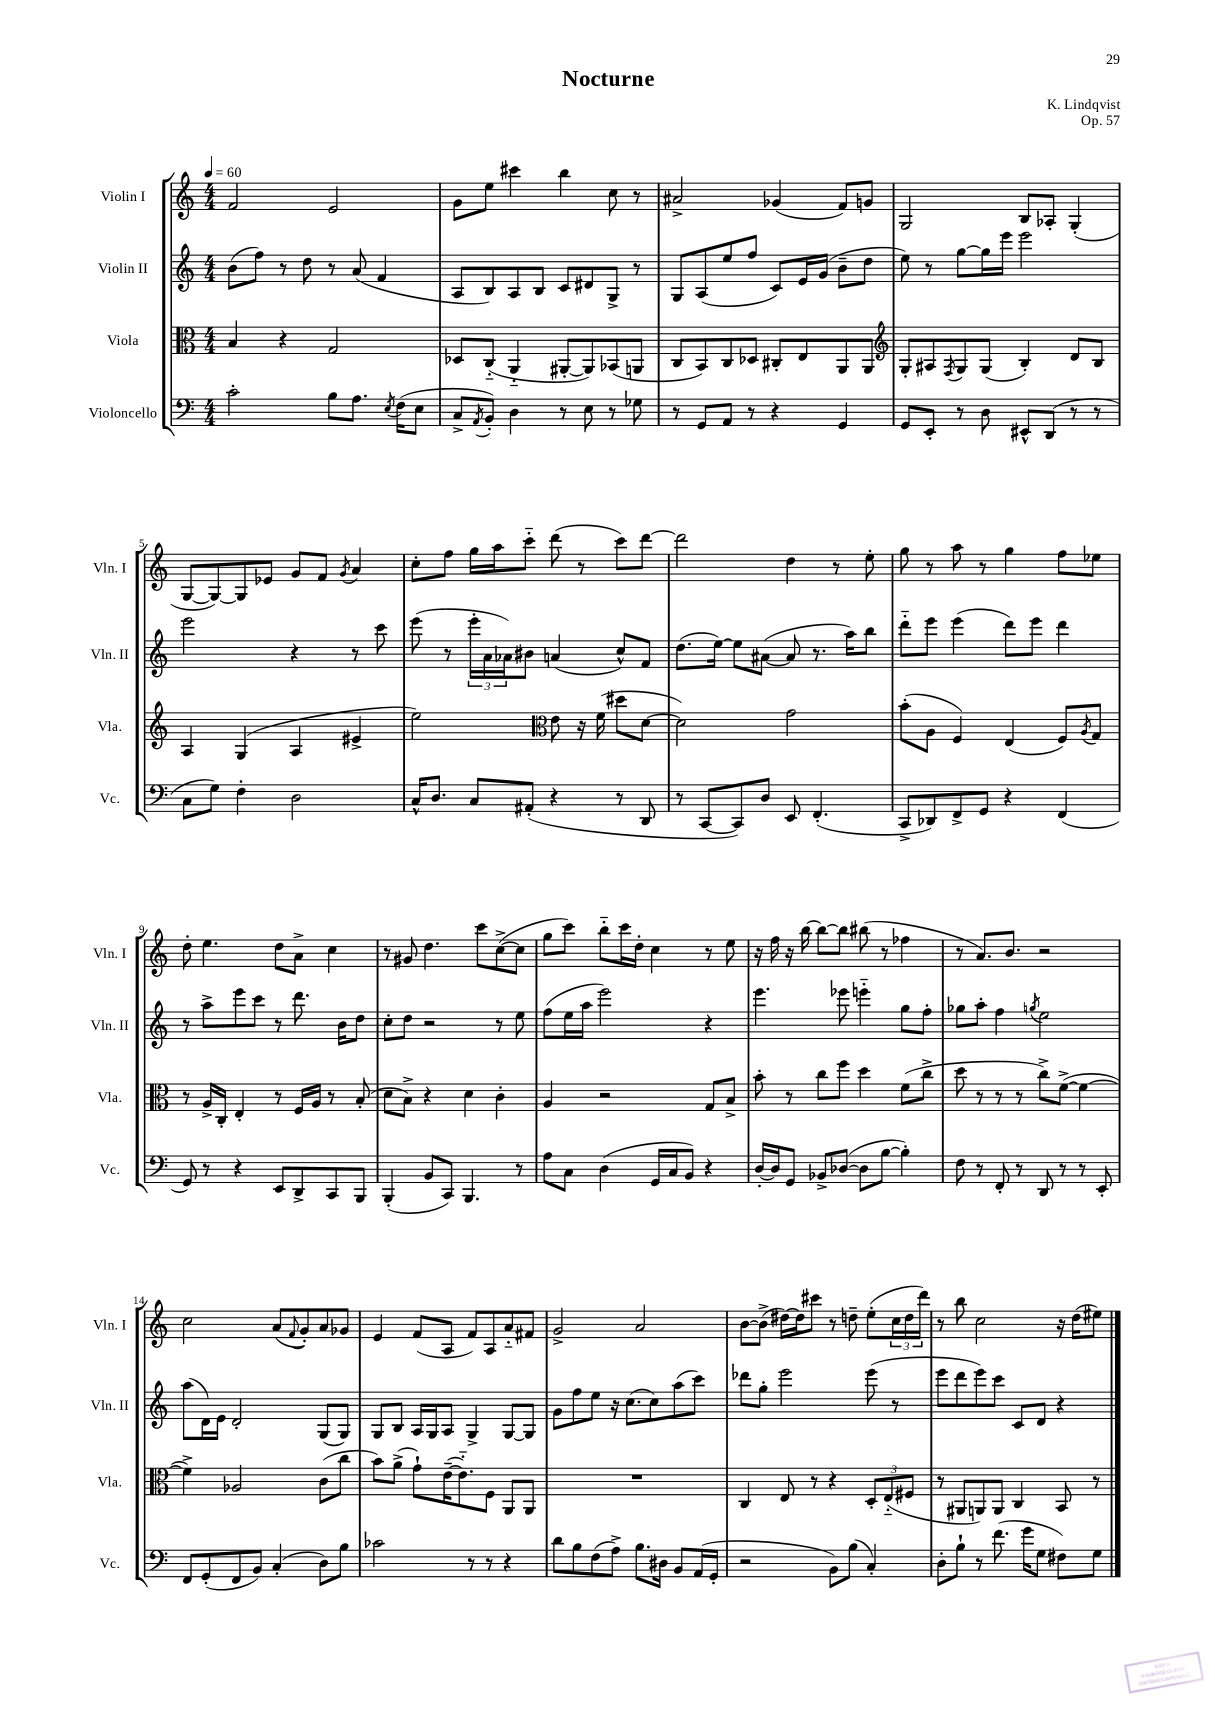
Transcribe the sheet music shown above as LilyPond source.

\header { title = "Nocturne" composer = "K. Lindqvist" opus = "Op. 57" }
<<
\new StaffGroup <<
\new Staff = "s0" \with { instrumentName = "Violin I" shortInstrumentName = "Vln. I" } {
    \clef treble \key c \major \numericTimeSignature \time 4/4 \tempo 4 = 60
    f'2 e'2 |
    g'8 e''8 cis'''4 b''4 c''8 r8 |
    ais'2-> ges'4( f'8) g'8 |
    g2 b8 aes8-. g4-.( |
    g8~ g8~) g8 ees'8 g'8 f'8 \acciaccatura { g'8 } a'4 |
    c''8-. f''8 g''16 a''16 c'''8-_ d'''8( r8 c'''8) d'''8~ |
    d'''2 d''4 r8 e''8-. |
    g''8 r8 a''8 r8 g''4 f''8 ees''8 |
    d''8-. e''4. d''8 a'8-> c''4 |
    r8 gis'8 d''4. c'''8 c''8~->( c''8 |
    g''8 c'''8) b''8-_ c'''16 d''16-. c''4 r8 e''8 |
    r16 f''16 r16 b''16~ b''8~ b''8 bis''8( r8 fes''4 |
    r8 a'8.) b'8. r2 |
    c''2 a'8( \appoggiatura { f'8 } g'8-.) a'8 ges'8 |
    e'4 f'8( a8 f'8) a8 a'8-_ fis'8 |
    g'2-> a'2 |
    b'8~ b'8->( dis''16~) dis''16 cis'''8 r8 d''8-- e''8-.( \tuplet 3/2 { c''16 d''16 d'''16) } |
    r8 b''8 c''2 r16 d''16( eis''8) \bar "|." |
}
\new Staff = "s1" \with { instrumentName = "Violin II" shortInstrumentName = "Vln. II" } {
    \clef treble \key c \major \numericTimeSignature \time 4/4
    b'8( f''8) r8 d''8 r8 a'8( f'4 |
    a8 b8) a8 b8 c'8 dis'8 g8-> r8 |
    g8 a8( e''8 f''8 c'8) e'16 g'16( b'8-- d''8 |
    e''8) r8 g''8~ g''16 e'''16 e'''2 |
    e'''2 r4 r8 c'''8 |
    e'''8( r8 \tuplet 3/2 { e'''16-. a'16 aes'16) } bis'8 a'4( c''8-^) f'8 |
    d''8.( e''16~) e''8 ais'8~( ais'8 r8. a''16) b''8 |
    d'''8-_ e'''8 e'''4( d'''8) e'''8 d'''4 |
    r8 a''8-> e'''8 c'''8 r8 d'''8. b'16 d''8 |
    c''8-. d''8 r2 r8 e''8 |
    f''8( e''16 a''16 e'''2) r4 |
    e'''4. ees'''8 e'''4-_ g''8 f''8-. |
    ges''8 a''8-. f''4 \acciaccatura { g''8 } e''2 |
    a''8( d'16) e'16 d'2-. g8( g8) |
    g8 b8 a16 g16 a8 g4-> g8~ g8 |
    g'8 f''8 e''8 r16 c''8.( c''8) a''8( c'''8) |
    des'''8 g''8-. e'''2 e'''8( r8 |
    e'''8 d'''8 e'''8) c'''8 c'8 d'8 r4 \bar "|." |
}
\new Staff = "s2" \with { instrumentName = "Viola" shortInstrumentName = "Vla." } {
    \clef alto \key c \major \numericTimeSignature \time 4/4
    b4 r4 g2 |
    des8 c8-_( a,4-_ ais,8~-. ais,8) bes,8( a,8 |
    c8 b,8) c8 des8 cis8-. e8 a,8 a,8 |
    \clef treble g8-. ais8 \acciaccatura { f8 } g8 g8( b4-.) d'8 b8 |
    a4 g4( a4 eis'4-> |
    e''2) \clef alto e'8 r16 f'16( dis''8 d'8~ |
    d'2) g'2 |
    b'8-.( a8 f4) e4( f8) \acciaccatura { a8 } g8 |
    r8 a16-> c16-. e4-. r8 f16 a16 r8 b8-.( |
    d'8 b8->) r4 d'4 c'4-. |
    a4 r2 g8 b8-> |
    b'8-. r8 c''8 f''8 d''4 f'8( c''8-> |
    d''8 r8 r8 r8 c''8->) f'8~->( f'4~ |
    f'4->) aes2 c'8( c''8 |
    b'8) a'8->( g'8-!) e'16~--( e'8.-_) f8 a,8 a,8 |
    R1 |
    c4 e8 r8 r4 \tuplet 3/2 { d8-. e8-_( fis8 } |
    r8 ais,8 a,8) a,8 c4 b,8 r8 \bar "|." |
}
\new Staff = "s3" \with { instrumentName = "Violoncello" shortInstrumentName = "Vc." } {
    \clef bass \key c \major \numericTimeSignature \time 4/4
    c'2-. b8 a8. \acciaccatura { e8 } f16( e8 |
    c8-> \acciaccatura { a,8 } b,8-.) d4 r8 e8 r8 ges8 |
    r8 g,8 a,8 r8 r4 g,4 |
    g,8 e,8-. r8 d8 eis,8-^ d,8( r8 r8 |
    c8 g8) f4-. d2 |
    c16-^ d8. c8 ais,8-.( r4 r8 d,8 |
    r8 c,8~ c,8) d8 e,8 f,4.-.( |
    c,8-> des,8) f,8-> g,8 r4 f,4( |
    g,8) r8 r4 e,8 d,8-> c,8 b,,8 |
    b,,4-.( b,8 c,8) b,,4. r8 |
    a8 c8 d4( g,16 c16 b,8) r4 |
    d16~-. d16 g,8 bes,8-> des8~( des8 b8~ b4-.) |
    f8 r8 f,8-. r8 d,8 r8 r8 e,8-. |
    f,8 g,8-.( f,8 b,8) c4-.( d8) b8 |
    ces'2 r8 r8 r4 |
    d'8 b8 f8( a8->) b8. dis16 b,8 a,16( g,16-. |
    r2 b,8) b8( c4-.) |
    d8-. b8-! r8 f'8.( g'16 g8 fis8) g8 \bar "|." |
}
>>
>>
